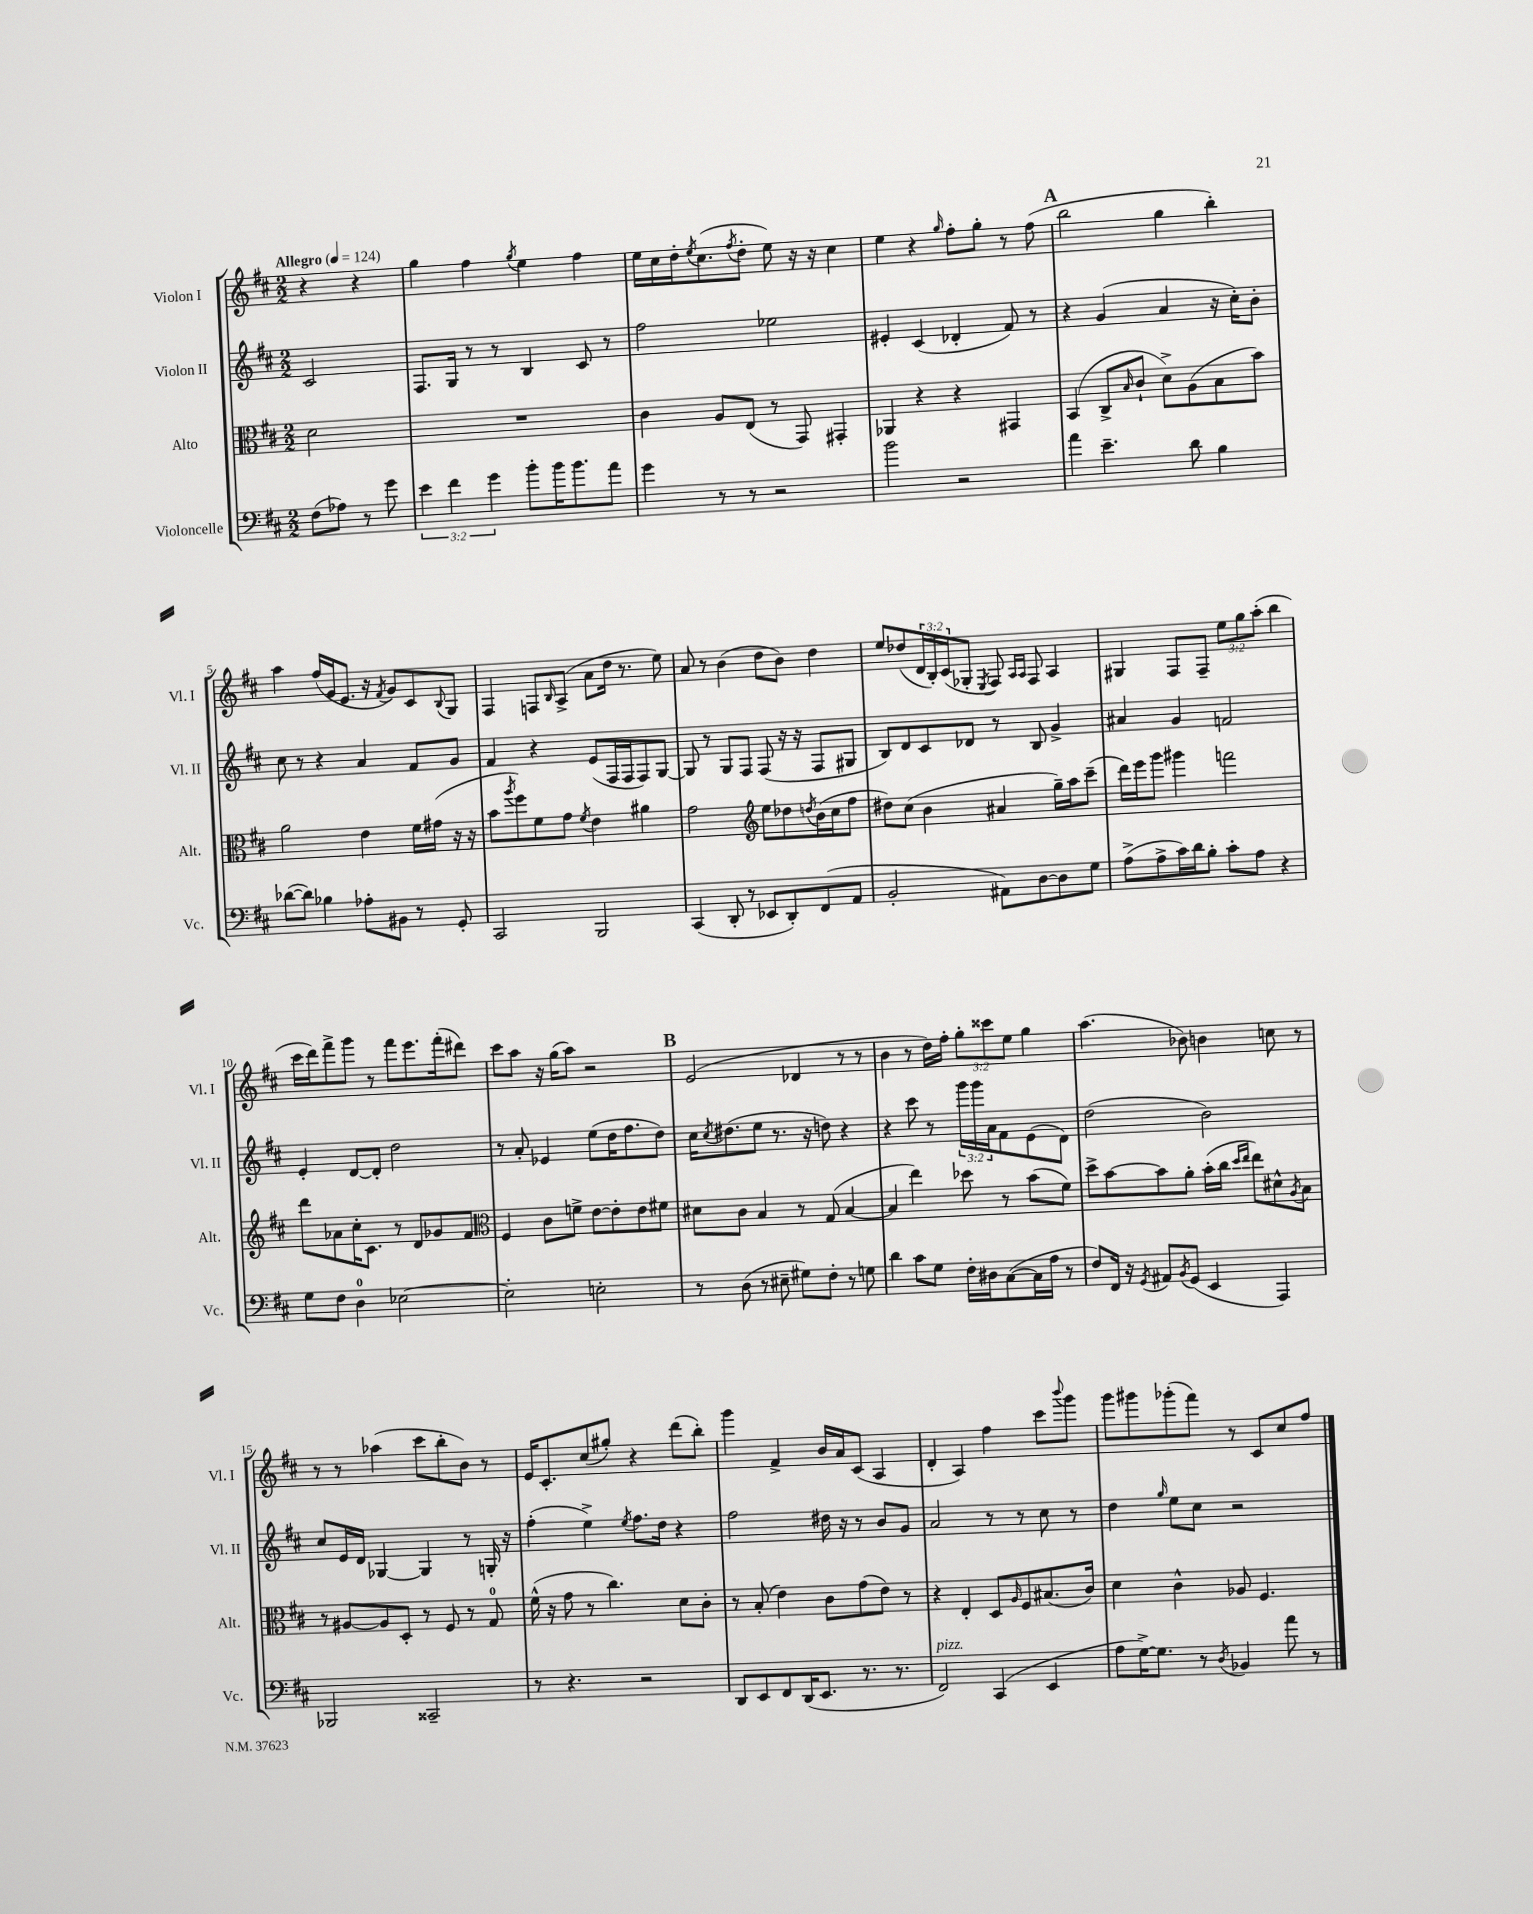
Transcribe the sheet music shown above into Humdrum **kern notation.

**kern	**kern	**kern	**kern
*part4	*part3	*part2	*part1
*staff4	*staff3	*staff2	*staff1
*I"Violoncelle	*I"Alto	*I"Violon II	*I"Violon I
*I'Vc.	*I'Alt.	*I'Vl. II	*I'Vl. I
*clefF4	*clefC3	*clefG2	*clefG2
*k[f#c#]	*k[f#c#]	*k[f#c#]	*k[f#c#]
*M2/2	*M2/2	*M2/2	*M2/2
*MM124	*MM124	*MM124	*MM124
=	=	=	=
!	!	!	!LO:TX:a:B:t=Allegro
(8F#\L	2d\	2c#/	4r
8A-X\J)	.	.	.
8r	.	.	4r
8g\	.	.	.
=1	=1	=1	=1
6e\	1r	8.F#/L	4gg\
6f#\	.	.	.
.	.	16G/Jk	.
.	.	8r	4ff#\
6g\	.	.	.
.	.	8r	.
.	.	.	8qgg/
8b'\L	.	4B/	4ee\
16b\K	.	.	.
8.b\	.	.	.
.	.	8c#/	4ff#\
8a\J	.	8r	.
=2	=2	=2	=2
4g\	4c#\	2ff#\	16ee\LL
.	.	.	16cc#\
.	.	.	16dd'\J
.	.	.	8qee/
.	.	.	(8.cc#\
8r	8A/L	.	.
.	.	.	8qff#/
8r	(8E/J	.	8dd'\J
2r	8r	2ee-X\	8ee\)
.	8GG/)	.	16r
.	.	.	16r
.	4GG#X'/	.	4cc#\
=3	=3	=3	=3
2b\	4AA-X/	4e#X'/	4ee\
.	4r	(4c#/	4r
.	.	.	16qqgg/
2r	4r	4d-X'/	8ff#'\L
.	.	.	8gg'\J
.	4GG#X/	8f#/)	8r
.	.	8r	(8ff#\
!!LO:REH:place=s1:t=A
=4	=4	=4	=4
4a\	(4BB/	4r	2bb\
4.e~\	8C#^/L	(4g/	.
.	16qqB/	.	.
.	8c#`/J	.	.
.	8d^\L)	4a/	4gg\
8d\	(8A\	.	.
4B\	8B\	16r	4bb'\)
.	.	16cc#'\KL)	.
.	8b\J)	8b'\J	.
!!LO:LB:g=z
=5	=5	=5	=5
([8d-X\L	2a\	8cc#\	4aa\
8d-\J])	.	8r	.
4B-X\	.	4r	(16ff#/LL
.	.	.	16g/J
.	.	.	8.e/J
8A-X'\L	4e\	4a/	.
.	.	.	16r
.	.	.	8qf#/
8BB#X\J	.	.	8g/L)
8r	16f#\LL	8f#/L	8c#/
.	(16g#X\JJ	.	.
.	.	.	8qqB/
8GG'/	16r	8g/J	8G/J
.	16r	.	.
=6	=6	=6	=6
2CC#/	8b\L	4f#/	4F#/
.	8qaa/	.	.
.	8ff#\)	.	.
.	8f#\	4r	8Fn/L
.	.	.	16qqB/
.	8g\J	.	(8A^/J
.	8qf#/	.	.
2BBB/	4e\	(8e/L	8a\L
.	.	16F#/L	16dd\Jk
.	.	16F#/J	8.r
.	4a#X\	8F#/)	.
.	.	[8G/J	8ee\)
=7	=7	=7	=7
(4CC#/	2g\	8G/]	8a/
.	.	8r	8r
8DD'/	.	8G/L	(4b\
8r	.	8F#/J	.
*	*clefG2	*	*
8EE-X/L	8ee\L	(8F#/	8dd\L
8DD'/)	8dd-X\	16r	8b\J)
.	.	16r	.
.	8qddn/	.	.
(8FF#/	(16b\L	8F#/L	4dd\
.	16cc#\J	.	.
8AA/J	8ff#\J	8G#X/J	.
=8	=8	=8	=8
2BB'/	8dd#X\L)	8B/L)	8ee/L
.	(8cc#\J	8d/	(8dd-X/
.	4b\	8c#/	24d/L
.	.	.	24B'/)
.	.	.	(24c#/J
.	.	8d-X/J	8G-X'/J
.	.	.	8qE/
8AA#X\L)	4a#X/	8r	8F#/)
.	.	.	16qqA/LL
.	.	.	16qqA/JJ
[8D\	.	8B/	8F#/
8D\]	16gg~\LL)	4g^/	4A/
.	16aa\J	.	.
8G\J	(8ccc#~\J	.	.
=9	=9	=9	=9
(8A^\L	16ddd\LL)	4a#X/	4G#X/
.	16eee\J	.	.
8A^\	8ggg\J	.	.
16c#\L)	4ggg#X\	4g/	8F#/L
16d\J	.	.	.
8B'\J	.	.	8F#~/J
8c#'\L	2fffn\	2fn/	12ee\L
.	.	.	12gg\
8A\J	.	.	.
.	.	.	(12aa'\J
4r	.	.	4bb\
!!LO:LB:g=z
=10	=10	=10	=10
8G\L	8ddd\L	4e'/	16ccc#\LL
.	.	.	16ddd\J)
8F#\J	8a-X\	.	8fff#^\
4D\	16cc#'\K	[8d/L	8ggg\J
.	8.c#\J	.	.
.	.	8d'/J]	8r
[2E-X\	8r	2dd\	8fff#\L
.	8d/L	.	8.eee\
.	8g-X/	.	.
.	.	.	(16fff#'\k
.	8f#/J	.	8ddd#X\J)
=11	=11	=11	=11
*	*clefC3	*	*
2E-'\]	4F#/	8r	8ccc#\L
.	.	8a'/	8aa\J
.	8c#\L	4e-X/	16r
.	.	.	(16gg\KL
.	8fn^\J	.	8aa\J)
2En'\	[8e\L	(8ee\L	2r
.	8e'\]	16dd\K	.
.	.	8.ff#\	.
.	8e\	.	.
.	8f#X\J	8dd\J)	.
!!LO:REH:place=s1:t=B
=12	=12	=12	=12
8r	8d#X\L	16cc#\KL	(2e/
.	.	8qcc#/	.
.	.	(8.dd#X\	.
(8D\	8c#\J	.	.
8r	4B/	8ee\J	.
8E#X~\	.	8.r	.
8G#X\L)	8r	.	4d-X/
.	.	16r	.
8F#'\J	(8G/	8ddn\)	.
8r	[4B/	4r	8r
8Gn\	.	.	8r
=13	=13	=13	=13
4d\	4B/]	4r	4b\
8c#\L	4ee\)	8ccc#\	8r
8G\J	.	8r	16dd\LL)
.	.	.	16ff#'\JJ
16F#'\LL	8dd-X\	24ggg\LL	12gg'\L
.	.	24ggg\	.
16D#X\J	.	.	.
.	.	24a\J	12ccc##X\
([8C#\	8r	8f#\	.
.	.	.	12ee\J
16C#\L]	(8b\L	(8e\	4gg\
16A\JJ	.	.	.
8r	8f#\J)	8d\J)	.
=14	=14	=14	=14
8F#/L)	8dd^\L	(2dd\	(4.aa\
16FF#/Jk	[8b\	.	.
16r	.	.	.
8qGG/	.	.	.
8AA#X/L	8b\]	.	.
8qBB/	.	.	.
(8GG/J	8a'\J	.	8b-X\)
4EE/	(16b'\LL	2b\)	4bn\
.	16cc#\JJ	.	.
.	16qqdd/LL	.	.
.	16qqee/JJ	.	.
.	8ee\L)	.	.
4AAA/)	8d#X^^\	.	8ccn\
.	8qA/	.	.
.	8B\J	.	8r
!!LO:LB:g=z
=15	=15	=15	=15
2BBB-X/	8r	8cc#/L	8r
.	[8A#X/L	16e/L	8r
.	.	16d/JJ	.
.	8A#/]	[4G-X/	(4aa-X\
.	8D'/J	.	.
2CC##X~/	8r	4G-/]	8ccc#\L
.	8F#/	.	8bb'\
.	8r	8r	8b\J)
.	8G/	16Gn'/	8r
.	.	16r	.
=16	=16	=16	=16
8r	(16f#^^\	(4ff#'\	16e/KL
.	16r	.	8.c#'/
4.r	8g\	.	.
.	8r	4ee^\)	(8cc#/
.	4.cc#\)	.	8gg#X'/J)
.	.	8qee/	.
2r	.	8.ff#\L	4r
.	.	16dd\Jk	.
.	8d\L	4r	(8ddd\L
.	8c#'\J	.	8bb'\J)
=17	=17	=17	=17
8DD/L	8r	2ff#\	4ggg\
8EE/	(8B'/	.	.
8FF#/	4e\)	.	4f#^/
(16DD/K	.	.	.
8.EE/J	.	.	.
.	8c#\L	16dd#X\	16b/LL
.	.	16r	16a/J
8.r	(8g\	8r	(8c#/J
.	8e\J)	8b/L	4A/
8.r	.	.	.
.	8r	8g/J	.
=18	=18	=18	=18
!LO:TX:a:i:t=pizz.	!	!	!
2FF#/)	4r	2a/	4d'/
.	4E'/	.	4A/)
(4CC#/	8D/L	8r	4ff#\
.	16qqA/	.	.
.	8F#/	8r	.
4EE/	(8.B#X/	8cc#\	8ccc#\L
.	.	.	8qqbbb/
.	.	8r	8ggg\J
.	16c#/Jk)	.	.
=19	=19	=19	=19
8A\L	4d\	4dd\	8ggg\L
[16G^\K)	.	.	8ggg#X\
8.G\J]	.	.	.
.	.	16qqgg/	.
.	4c#^^\	8ee\L	(8ggg-X'\
8r	.	8cc#\J	8fff#\J)
8qD/	.	.	.
4BB-X/	8A-X/	2r	8r
.	4.F#/	.	8c#/L
8a\	.	.	8cc#/
8r	.	.	8ff#/J
==	==	==	==
*-	*-	*-	*-
